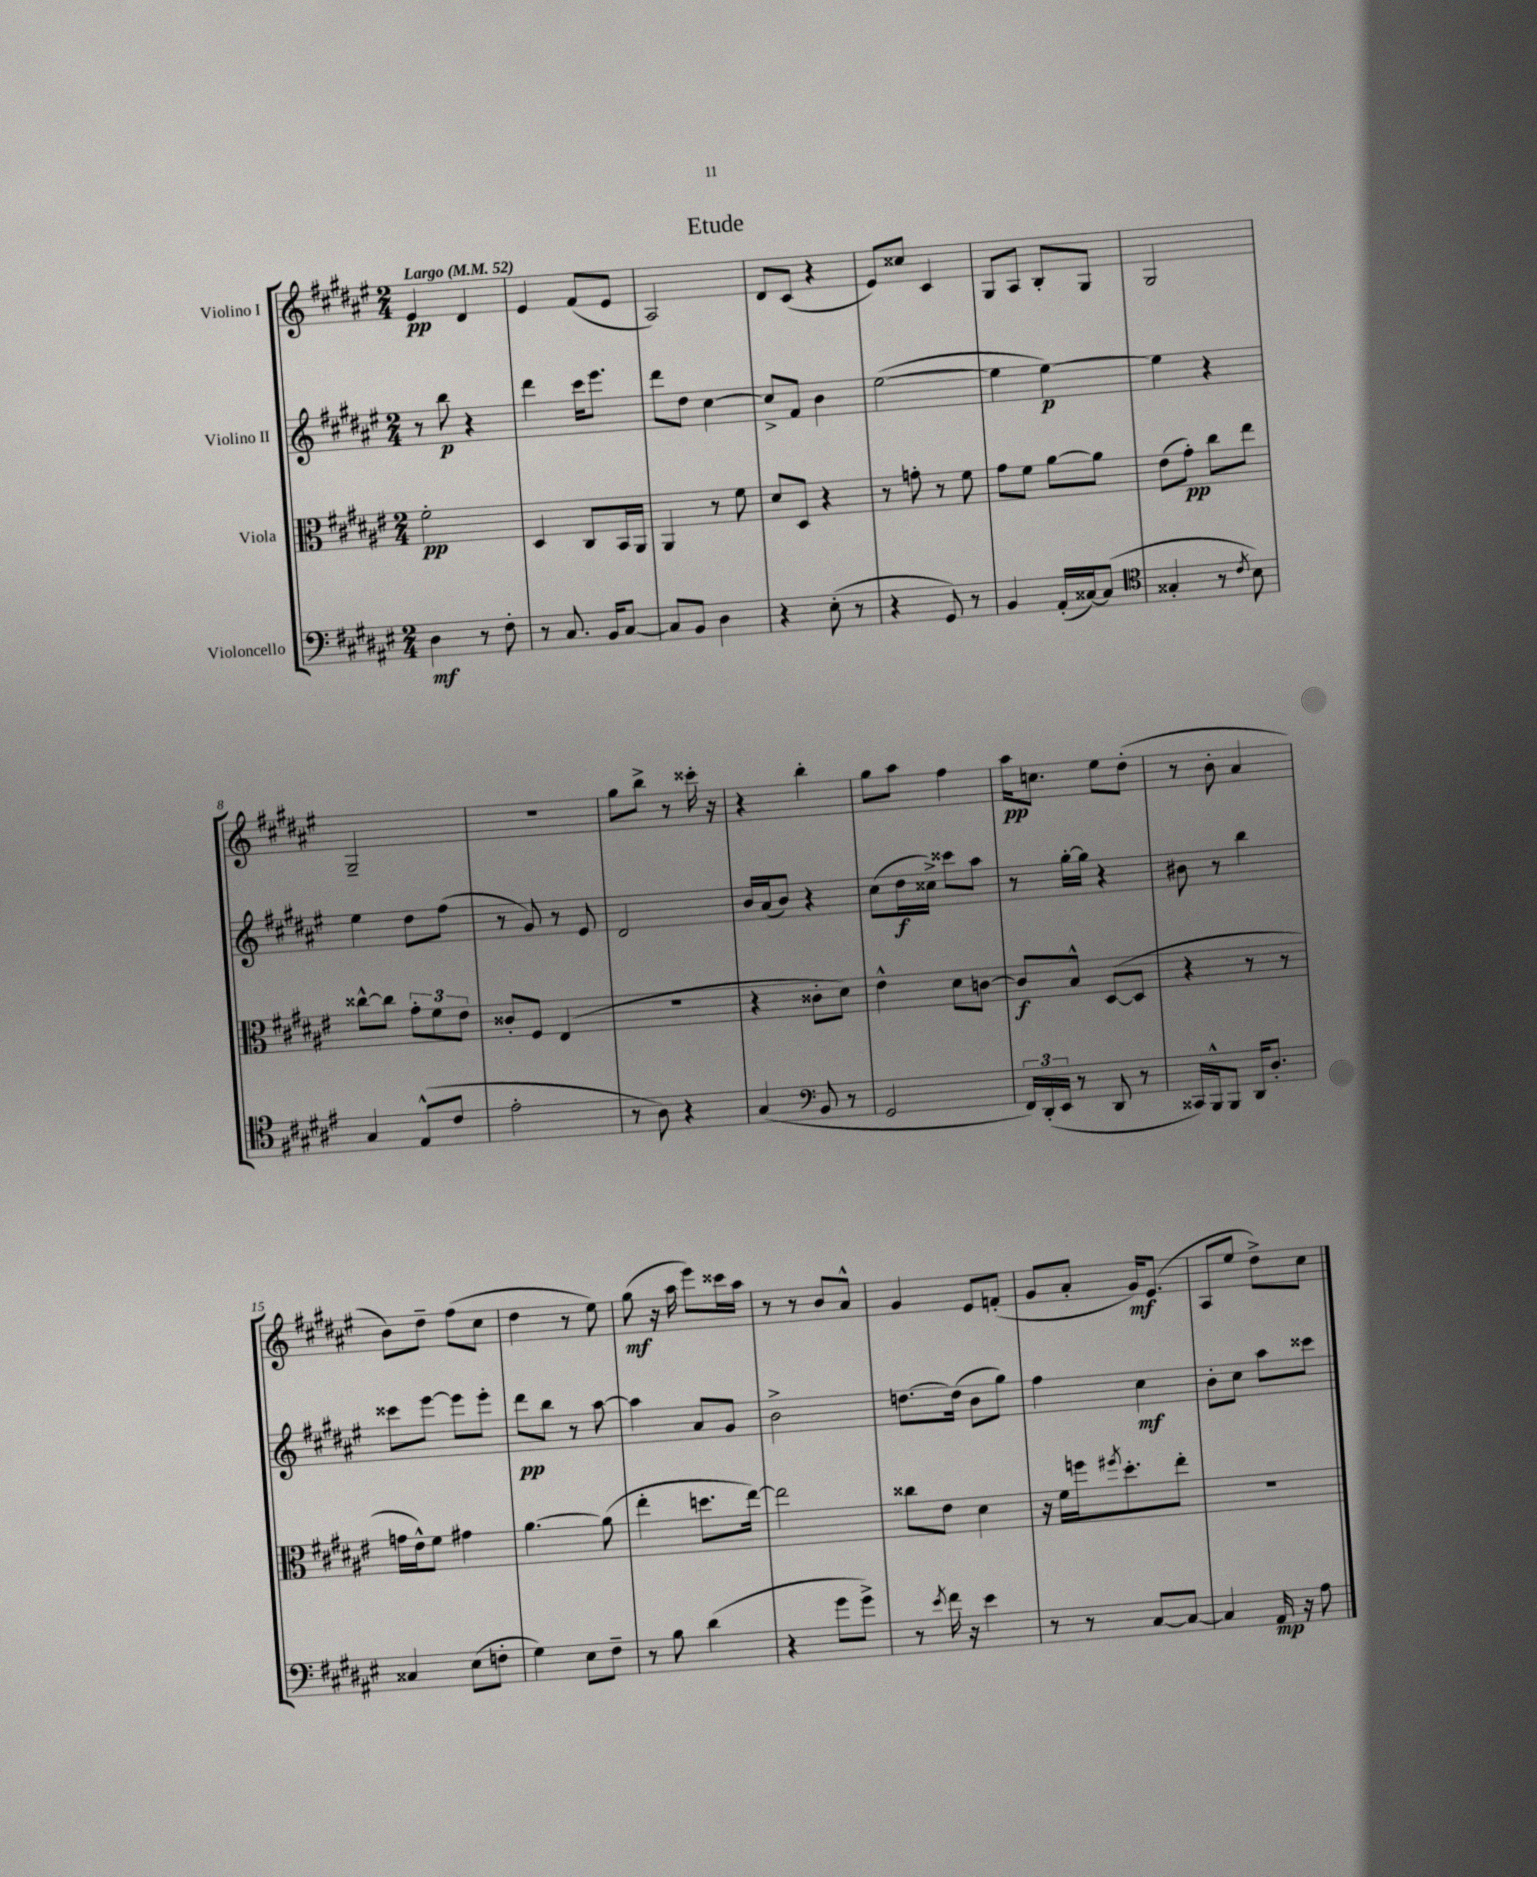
\header { title = "Etude" }
<<
\new StaffGroup <<
\new Staff = "s0" \with { instrumentName = "Violino I" } {
    \clef treble \key fis \major \numericTimeSignature \time 2/4 \tempo "Largo" 4 = 52
    eis'4\pp dis'4 |
    eis'4 fis'8( eis'8 |
    ais2) |
    dis'8 cis'8( r4 |
    eis'8) cisis''8 cis'4 |
    gis8 ais8 b8-. gis8 |
    gis2 |
    gis2-- |
    r2 |
    gis''8 b''8-> r8 cisis'''16-. r16 |
    r4 b''4-. |
    gis''8 ais''8 fis''4 |
    ais''16\pp c''8. eis''8 dis''8-.( |
    r8 b'8-. ais'4 |
    b'8) dis''8-- fis''8( cis''8 |
    dis''4 r8 eis''8) |
    gis''8\mf( r16 ais''16 eis'''8) cisis'''16 ais''16 |
    r8 r8 b'8 ais'8-^ |
    gis'4 eis'8 f'8-.( |
    gis'8 ais'8-. gis'16\mf) eis'8.( |
    ais8 eis''8 dis''8->) cis''8 \bar "|." |
}
\new Staff = "s1" \with { instrumentName = "Violino II" } {
    \clef treble \key fis \major \numericTimeSignature \time 2/4
    r8 b''8\p r4 |
    dis'''4 cis'''16 eis'''8. |
    dis'''8 dis''8 cis''4~ |
    cis''8-> fis'8 b'4 |
    eis''2~( |
    eis''4 eis''4~\p) |
    eis''4 r4 |
    eis''4 dis''8 fis''8( |
    r8 gis'8) r8 eis'8 |
    dis'2 |
    b'16 ais'16( b'8) r4 |
    cis''8( dis''16\f cisis''16->) cisis'''8 ais''8 |
    r8 gis''16~-. gis''16 r4 |
    bis'8 r8 b''4 |
    cisis'''8 eis'''8~ eis'''8 eis'''8-. |
    dis'''8\pp b''8 r8 ais''8~ |
    ais''4 ais'8 gis'8 |
    b'2-> |
    d''8.~ d''16( b'8 gis''8) |
    fis''4 cis''4\mf |
    b'8-. cis''8 ais''8 cisis'''8 \bar "|." |
}
\new Staff = "s2" \with { instrumentName = "Viola" } {
    \clef alto \key fis \major \numericTimeSignature \time 2/4
    fis'2-.\pp |
    dis4 cis8 b,16 ais,16 |
    ais,4 r8 fis'8 |
    dis'8 dis8 r4 |
    r8 g'8-. r8 fis'8 |
    gis'8 fis'8 ais'8~ ais'8 |
    eis'8( gis'8-.\pp) cis''8 eis''8 |
    cisis''8~-^ cisis''8 \tuplet 3/2 { gis'8-. fis'8 eis'8 } |
    cisis'8-. fis8 eis4( |
    R2 |
    r4 cisis'8-. dis'8) |
    eis'4-^ dis'8 c'8~ |
    c'8\f b8-^ dis8~( dis8 |
    r4 r8 r8 |
    g'16 eis'16-^) fis'8 gis'4 |
    ais'4.~ ais'8( |
    eis''4-. d''8. eis''16~) |
    eis''2 |
    cisis''8 eis'8 dis'4 |
    r16 fis'16 f''16 \acciaccatura { fis''8 } dis''8.-. eis''8-. |
    r2 \bar "|." |
}
\new Staff = "s3" \with { instrumentName = "Violoncello" } {
    \clef bass \key fis \major \numericTimeSignature \time 2/4
    dis4\mf r8 fis8-. |
    r8 cis8. b,16 cis8~ |
    cis8 b,8 dis4 |
    r4 eis8-.( r8 |
    r4 gis,8) r8 |
    b,4 ais,16-.( cisis16~) cisis8( |
    \clef tenor gisis4-. r8 \acciaccatura { cis'8 } b8) |
    gis4 eis8-^( cis'8 |
    eis'2-. |
    r8 ais8) r4 |
    gis4( \clef bass b,8 r8 |
    gis,2 |
    \tuplet 3/2 { fis,16) dis,16-.( eis,16 } r8 dis,8 r8 |
    cisis,16) b,,16-^ b,,8 dis,16 dis8.-. |
    cisis4 eis8( f8-. |
    gis4) eis8 fis8-- |
    r8 b8 dis'4( |
    r4 gis'8 gis'8->) |
    r8 \acciaccatura { eis'8 } fis'16 r16 eis'4 |
    r8 r8 cis8~ cis8~ |
    cis4 ais,16\mp r16 ais8 \bar "|." |
}
>>
>>
